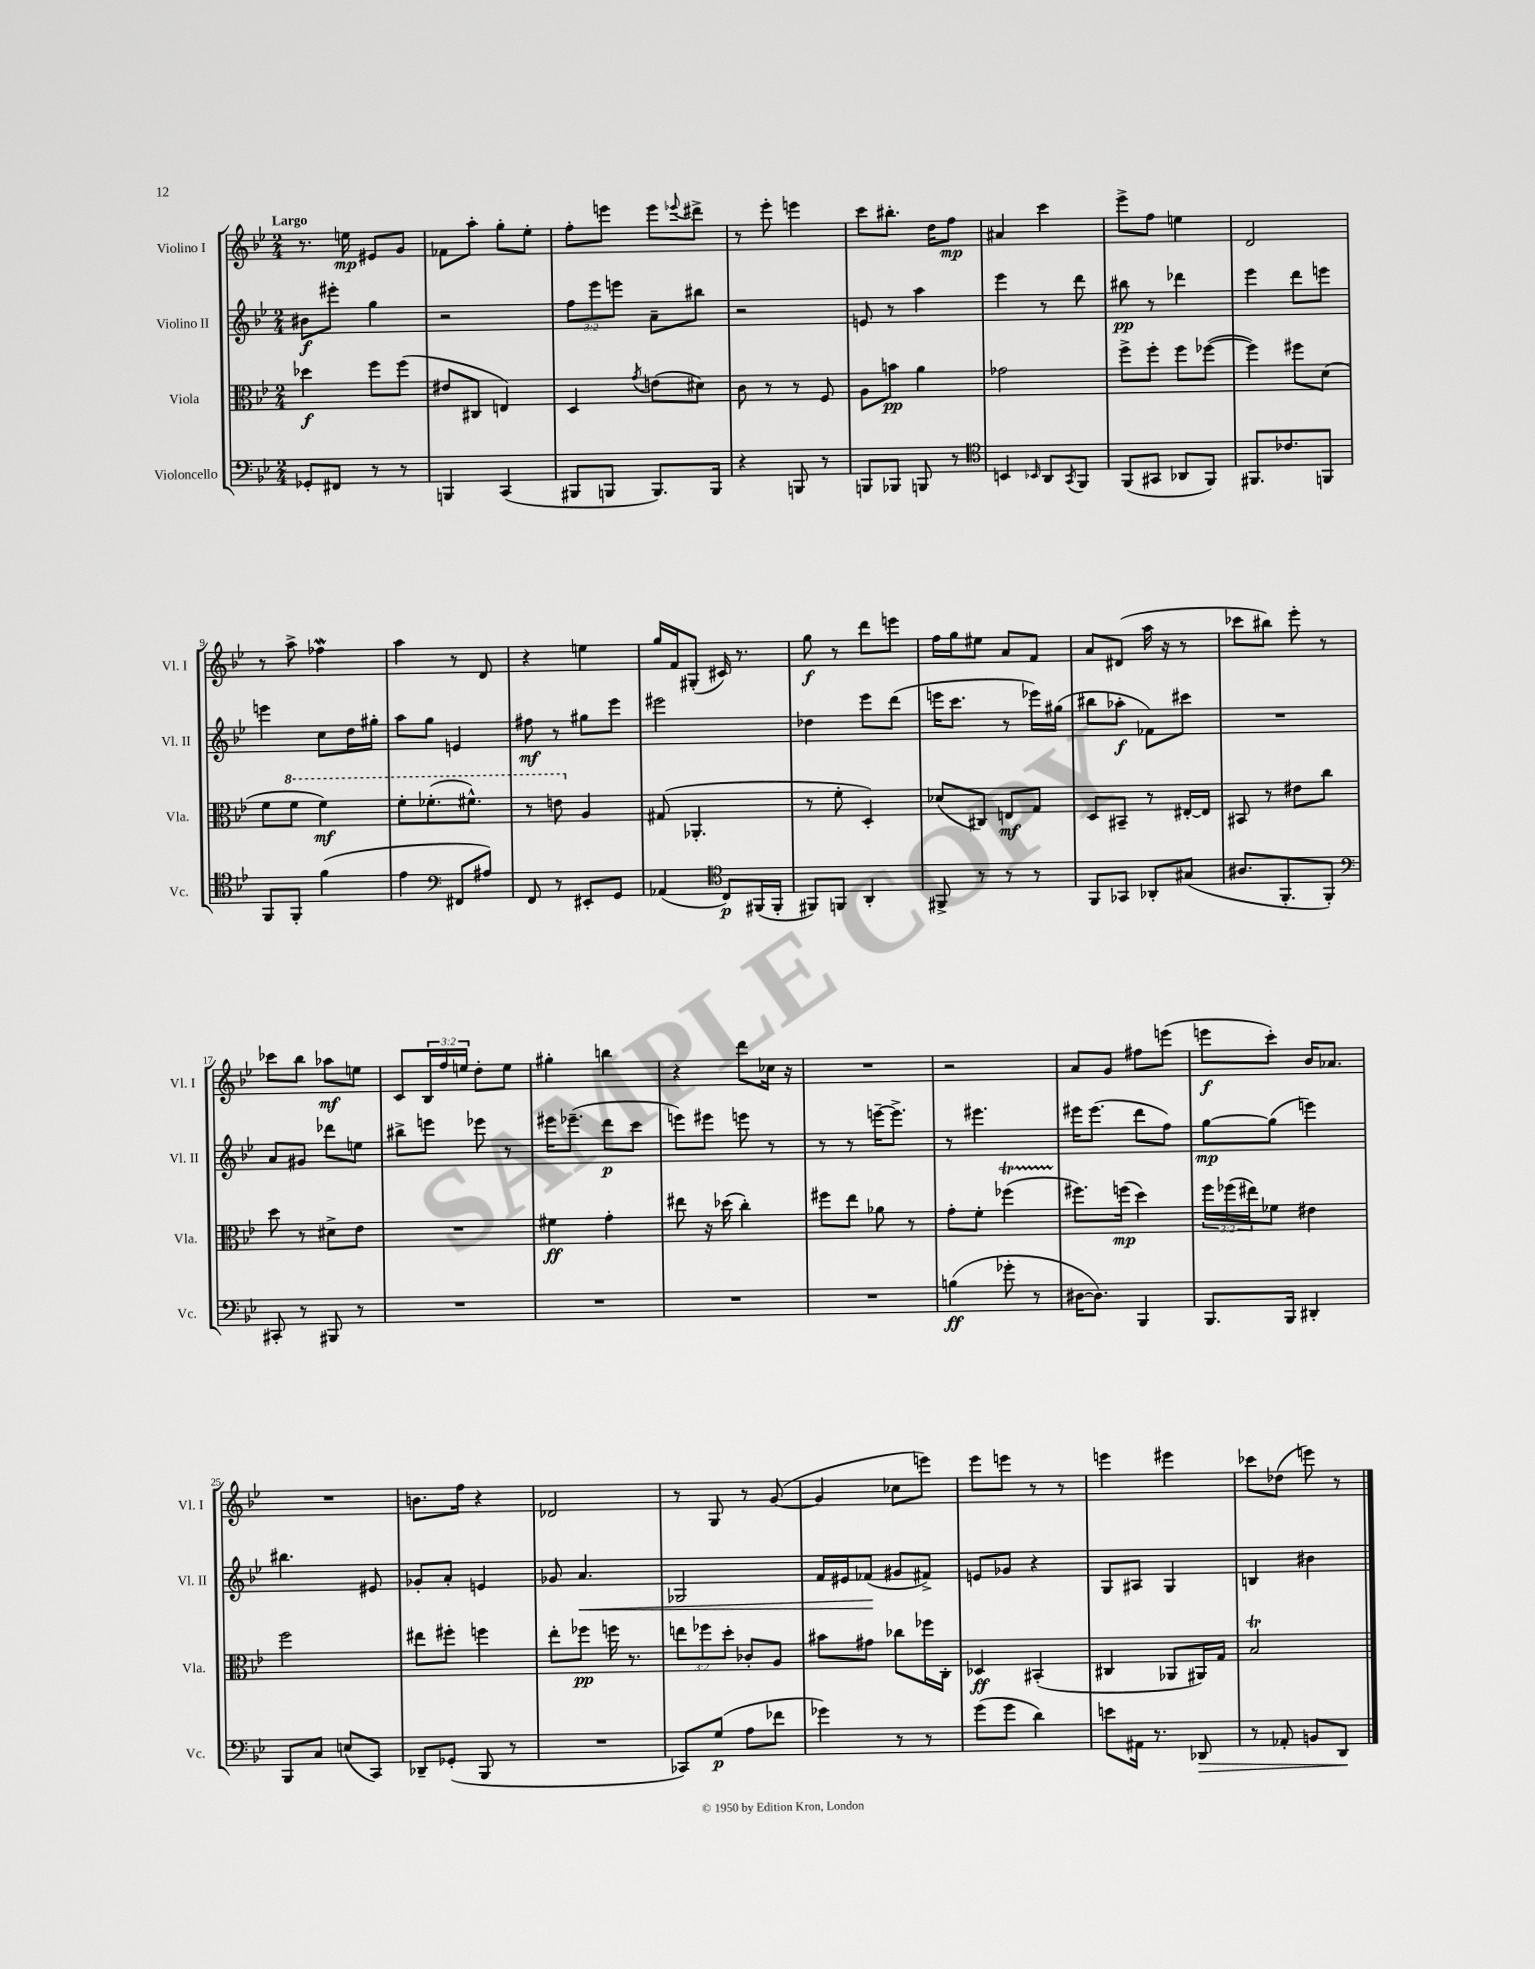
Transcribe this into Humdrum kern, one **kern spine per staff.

**kern	**dynam	**kern	**dynam	**kern	**dynam	**kern	**dynam
*part4	*part4	*part3	*part3	*part2	*part2	*part1	*part1
*staff4	*staff4	*staff3	*staff3	*staff2	*staff2	*staff1	*staff1
*I"Violoncello	*	*I"Viola	*	*I"Violino II	*	*I"Violino I	*
*I'Vc.	*	*I'Vla.	*	*I'Vl. II	*	*I'Vl. I	*
*clefF4	*	*clefC3	*	*clefG2	*	*clefG2	*
*k[b-e-]	*	*k[b-e-]	*	*k[b-e-]	*	*k[b-e-]	*
*M2/4	*	*M2/4	*	*M2/4	*	*M2/4	*
=1	=1	=1	=1	=1	=1	=1	=1
!	!	!	!	!	!	!LO:TX:a:B:t=Largo	!
8GG-X'/L	.	4dd-X\	f	8b#X\L	f	8.r	.
8FF#X/J	.	.	.	8eee#X'\J	.	.	.
.	.	.	.	.	.	16een\	mp
8r	.	8ff\L	.	4gg\	.	8e#X/L	.
8r	.	(8ff\J	.	.	.	8g/J	.
=2	=2	=2	=2	=2	=2	=2	=2
4BBBn/	.	8e#X/L	.	2r	.	8f-X\L	.
.	.	8C#X/J	.	.	.	8aa'\J	.
(4CC/	.	4En/)	.	.	.	8gg'\L	.
.	.	.	.	.	.	8ee-'\J	.
=3	=3	=3	=3	=3	=3	=3	=3
8BBB#X/L	.	4D/	.	12ff\L	.	8ff'\L	.
.	.	.	.	12eee-\	.	.	.
8BBBn/J	.	.	.	.	.	8eeen\J	.
.	.	.	.	12eeen\J	.	.	.
.	.	8qg/	.	.	.	.	.
8.BBB/L)	.	(8en\L	.	8a~\L	.	8eee\L	.
.	.	.	.	.	.	8qqeee-X/	.
.	.	8d#X\J)	.	8bb#X\J	.	8ddd#X^\J	.
16BBB/Jk	.	.	.	.	.	.	.
=4	=4	=4	=4	=4	=4	=4	=4
4r	.	8c\	.	2r	.	8r	.
.	.	8r	.	.	.	8eee-'\	.
8BBBn/	.	8r	.	.	.	4eeen\	.
8r	.	8F/	.	.	.	.	.
=5	=5	=5	=5	=5	=5	=5	=5
8BBBn/L	.	8A\L	.	8en/	.	8ccc\L	.
8BBB-X/J	.	8bn\J	pp	8r	.	8.bb#X'\J	.
8BBBn/	.	4a\	.	4aa\	.	.	.
.	.	.	.	.	.	16dd\KL	.
8r	.	.	.	.	.	8ff\J	mp
=6	=6	=6	=6	=6	=6	=6	=6
*clefC4	*	*	*	*	*	*	*
4BBn/	.	2g-X\	.	4eee-\	.	4a#X/	.
16qqBB-X/	.	.	.	.	.	.	.
8AA/L	.	.	.	8r	.	4ccc\	.
8qGG/	.	.	.	.	.	.	.
8FF/J	.	.	.	8ddd\	.	.	.
=7	=7	=7	=7	=7	=7	=7	=7
(8FF/L	.	8ff^\L	.	8bb#X\	pp	8eee-^\L	.
8GG#X/J	.	8ff'\J	.	8r	.	8ff\J	.
8AA-X/L	.	8ff\L	.	4ddd-X\	.	4een\	.
8FF/J)	.	([8ff-X\J	.	.	.	.	.
=8	=8	=8	=8	=8	=8	=8	=8
8.FF#X/L	.	4ff-\])	.	4eee-\	.	2d/	.
8.c-X/	.	.	.	.	.	.	.
.	.	8ff#X\L	.	8ddd\L	.	.	.
8FFn/J	.	(8d\J	.	8eeen\J	.	.	.
!!LO:LB:g=z
=9	=9	=9	=9	=9	=9	=9	=9
8FF/L	.	8f\L	.	4eeen\	.	8r	.
*	*	*8va	*	*	*	*	*
8FF'/J	.	8ff\J	.	.	.	8aa^\	.
(4f\	.	4ff\)	mf	8cc\L	.	4ff-Xw\	.
.	.	.	.	16dd\L	.	.	.
.	.	.	.	16gg#X'\JJ	.	.	.
=10	=10	=10	=10	=10	=10	=10	=10
4e-\	.	8ff'\L	.	8aa\L	.	4aa\	.
.	.	(8.ff-X'\	.	8gg\J	.	.	.
*clefF4	*	*	*	*	*	*	*
8FF#X/L	.	.	.	4en/	.	8r	.
.	.	8.ff#X^^\J)	.	.	.	.	.
8A#X/J)	.	.	.	.	.	8d/	.
=11	=11	=11	=11	=11	=11	=11	=11
8FF/	.	8r	.	8ff#X\	mf	4r	.
8r	.	8een\	.	8r	.	.	.
*	*	*X8va	*	*	*	*	*
8EE#X'/L	.	4A/	.	8gg#X\L	.	4een\	.
8GG/J	.	.	.	8eee-\J	.	.	.
=12	=12	=12	=12	=12	=12	=12	=12
(4AA-X/	.	(8G#X/	.	2eee#X\	.	16gg/LL	.
.	.	.	.	.	.	16f/J	.
.	.	4.AA-X'/	.	.	.	(8G#X'/J	.
*clefC4	*	*	*	*	*	*	*
8C/L)	p	.	.	.	.	16c#X/)	.
.	.	.	.	.	.	8.r	.
(16FF#X/L	.	.	.	.	.	.	.
16FF#'/JJ	.	.	.	.	.	.	.
=13	=13	=13	=13	=13	=13	=13	=13
8FF#X/L)	.	8r	.	4dd-X\	.	8gg\	f
8FFn/J	.	8f'\	.	.	.	8r	.
4AA'/	.	4D'/)	.	8eee-\L	.	8ddd\L	.
.	.	.	.	(8ddd\J	.	8eeen\J	.
=14	=14	=14	=14	=14	=14	=14	=14
8FF#X^/	.	(8d-X/L	.	16eeen\KL	.	16ff\LL	.
.	.	.	.	8.ccc\J	.	16gg\J	.
8r	.	8C#X/J)	.	.	.	8ee#X\J	.
8r	.	8En/L	mf	8r	.	8a/L	.
8r	.	8G/J	.	16eee-X\LL)	.	8f/J	.
.	.	.	.	(16gg#X\JJ	.	.	.
=15	=15	=15	=15	=15	=15	=15	=15
8FF/L	.	8D/L	.	8bb#X\L	.	8a/L	.
8GG-X/J	.	8BB#X~/J	.	8aa-X'\J	f	(8d#X/J	.
8AA-X'/L	.	8r	.	8f-X\L)	.	16aa\	.
.	.	.	.	.	.	16r	.
(8G#X/J	.	[16E#X'/LL	.	8ccc#X\J	.	8r	.
.	.	16E#/JJ]	.	.	.	.	.
=16	=16	=16	=16	=16	=16	=16	=16
8.A#X/L	.	8BB#X/	.	2r	.	8ccc-X\L	.
.	.	8r	.	.	.	8bb#X\J)	.
8.FF'/	.	.	.	.	.	.	.
.	.	8e#X\L	.	.	.	8eee-'\	.
8FF'/J)	.	8cc\J	.	.	.	8r	.
!!LO:LB:g=z
=17	=17	=17	=17	=17	=17	=17	=17
*clefF4	*	*	*	*	*	*	*
8CC#X'/	.	8dd\	.	8a/L	.	8ccc-X\L	.
8r	.	8r	.	8g#X/J	.	8bb-\J	.
8BBB#X/	.	8d#X^\L	.	8ddd-X\L	.	8aa-X\L	mf
8r	.	8e-\J	.	8een\J	.	8een\J	.
=18	=18	=18	=18	=18	=18	=18	=18
2r	.	2r	.	8bb#X^\L	.	8c/L	.
.	.	.	.	8eeen\J	.	24B-/L	.
.	.	.	.	.	.	24ff/	.
.	.	.	.	.	.	24een/JJ	.
.	.	.	.	8eee-X\	.	8dd'\L	.
.	.	.	.	8r	.	8ee\J	.
=19	=19	=19	=19	=19	=19	=19	=19
2r	.	4f#X\	ff	16eee#X\KL	.	4gg#X'\	.
.	.	.	.	(8.eee-X~\J	.	.	.
.	.	4g'\	.	8ddd\L	p	4bbn\	.
.	.	.	.	8ccc\J	.	.	.
=20	=20	=20	=20	=20	=20	=20	=20
2r	.	8ee#X\	.	8eeen\L)	.	4r	.
.	.	16r	.	8eee#X\J	.	.	.
.	.	(16dd-X\	.	.	.	.	.
.	.	4cc'\)	.	8eeen\	.	8ddd\L	.
.	.	.	.	8r	.	16cc-X\Jk	.
.	.	.	.	.	.	16r	.
=21	=21	=21	=21	=21	=21	=21	=21
2r	.	8ff#X\L	.	8r	.	2r	.
.	.	8ee-\J	.	8r	.	.	.
.	.	8a-X\	.	[16eeen~\KL	.	.	.
.	.	.	.	8.eee^\J]	.	.	.
.	.	8r	.	.	.	.	.
=22	=22	=22	=22	=22	=22	=22	=22
(4Bn\	ff	8g'\L	.	8r	.	2r	.
.	.	8f'\J	.	4.eee#X\	.	.	.
8g-X'\	.	(4ff-XT\	.	.	.	.	.
8r	.	.	.	.	.	.	.
=23	=23	=23	=23	=23	=23	=23	=23
[16D#X\KL	.	8.ff#X\L)	.	16eee#X\KL	.	8a/L	.
8.D#\J])	.	.	.	(8.eee#\J	.	.	.
.	.	.	.	.	.	8g/J	.
.	.	(16ffn\Jk	mp	.	.	.	.
4BBB-/	.	4dd\)	.	8ddd\L	.	8ff#X\L	.
.	.	.	.	8ff\J)	.	(8eeen\J	.
=24	=24	=24	=24	=24	=24	=24	=24
8.BBB-/L	.	24ff\LL	.	[8gg\L	mp	8eeen\L	f
.	.	(24ff-X\	.	.	.	.	.
.	.	24ee#X\J)	.	.	.	.	.
.	.	8f-X\J	.	(8gg\J]	.	8ccc'\J)	.
16BBB-/Jk	.	.	.	.	.	.	.
4DD#X'/	.	4e#X\	.	4eeen\)	.	16b-/KL	.
.	.	.	.	.	.	8.a-X/J	.
!!LO:LB:g=z
=25	=25	=25	=25	=25	=25	=25	=25
8BBB-/L	.	2ff\	.	4.bb#X\	.	2r	.
8C/J	.	.	.	.	.	.	.
(8En/L	.	.	.	.	.	.	.
8CC/J)	.	.	.	8e#X/	.	.	.
=26	=26	=26	=26	=26	=26	=26	=26
8DD-X~/L	.	8ee#X\L	.	8g-X'/L	.	8.bn\L	.
(8GG-X'/J	.	8ff#X'\J	.	8a'/J	.	.	.
.	.	.	.	.	.	16ff\Jk	.
8BBB-/	.	4ffn\	.	4en/	.	4r	.
8r	.	.	.	.	.	.	.
=27	=27	=27	=27	=27	=27	=27	=27
2r	.	8ee-'\L	.	8g-X/	.	2d-X/	.
!	!	!	!	!	!LO:HP:b	!	!
.	.	8ff-X\J	pp	4.a/	<	.	.
.	.	16ffn\	.	.	.	.	.
.	.	8.r	.	.	.	.	.
=28	=28	=28	=28	=28	=28	=28	=28
8CC-X/L)	.	12een\L	.	2G-X/	.	8r	.
.	.	12ff-X\	.	.	.	.	.
(8G/J	p	.	.	.	.	8G/	.
.	.	12dd'\J	.	.	.	.	.
8A\L	.	8c-X'/L	.	.	.	8r	.
8f-X\J	.	8A/J	.	.	.	([8g/	.
=29	=29	=29	=29	=29	=29	=29	=29
4g-X\)	.	8b#X\L	.	16f/LL	.	4g/]	.
.	.	.	.	16e#X/J	.	.	.
.	.	8g#X\J	.	(8f-X/J	.	.	.
8r	.	8cc-X\L	.	8g#X/L	[	8cc-X\L	.
8r	.	16ff-X\L	.	8f#X^/J)	.	8eeen\J)	.
.	.	16C'\JJ	.	.	.	.	.
=30	=30	=30	=30	=30	=30	=30	=30
(8g\L	.	4D-X/	ff	8en/L	.	8eee-\L	.
8g\J	.	.	.	8g-X/J	.	8eeen\J	.
4d\)	.	(4BB#X'/	.	4r	.	8r	.
.	.	.	.	.	.	8r	.
=31	=31	=31	=31	=31	=31	=31	=31
8en\L	.	4C#X/	.	8G/L	.	4eeen\	.
16AA#X\Jk	.	.	.	8A#X/J	.	.	.
8.r	.	.	.	.	.	.	.
.	.	8AA-X/L	.	4G/	.	4eee#X\	.
!	!LO:HP:b	!	!	!	!	!	!
8DD-X/	>	16AA#X/L)	.	.	.	.	.
.	.	16G/JJ	.	.	.	.	.
=32	=32	=32	=32	=32	=32	=32	=32
8r	.	2B-T/	.	4Bn/	.	8ccc-X\L	.
8AA-X'/	.	.	.	.	.	(8dd-X\J	.
8BBn/L	.	.	.	4b#X\	.	8eeen\)	.
8DD/J	.	.	.	.	.	8r	.
.	]	.	.	.	.	.	.
==	==	==	==	==	==	==	==
*-	*-	*-	*-	*-	*-	*-	*-
